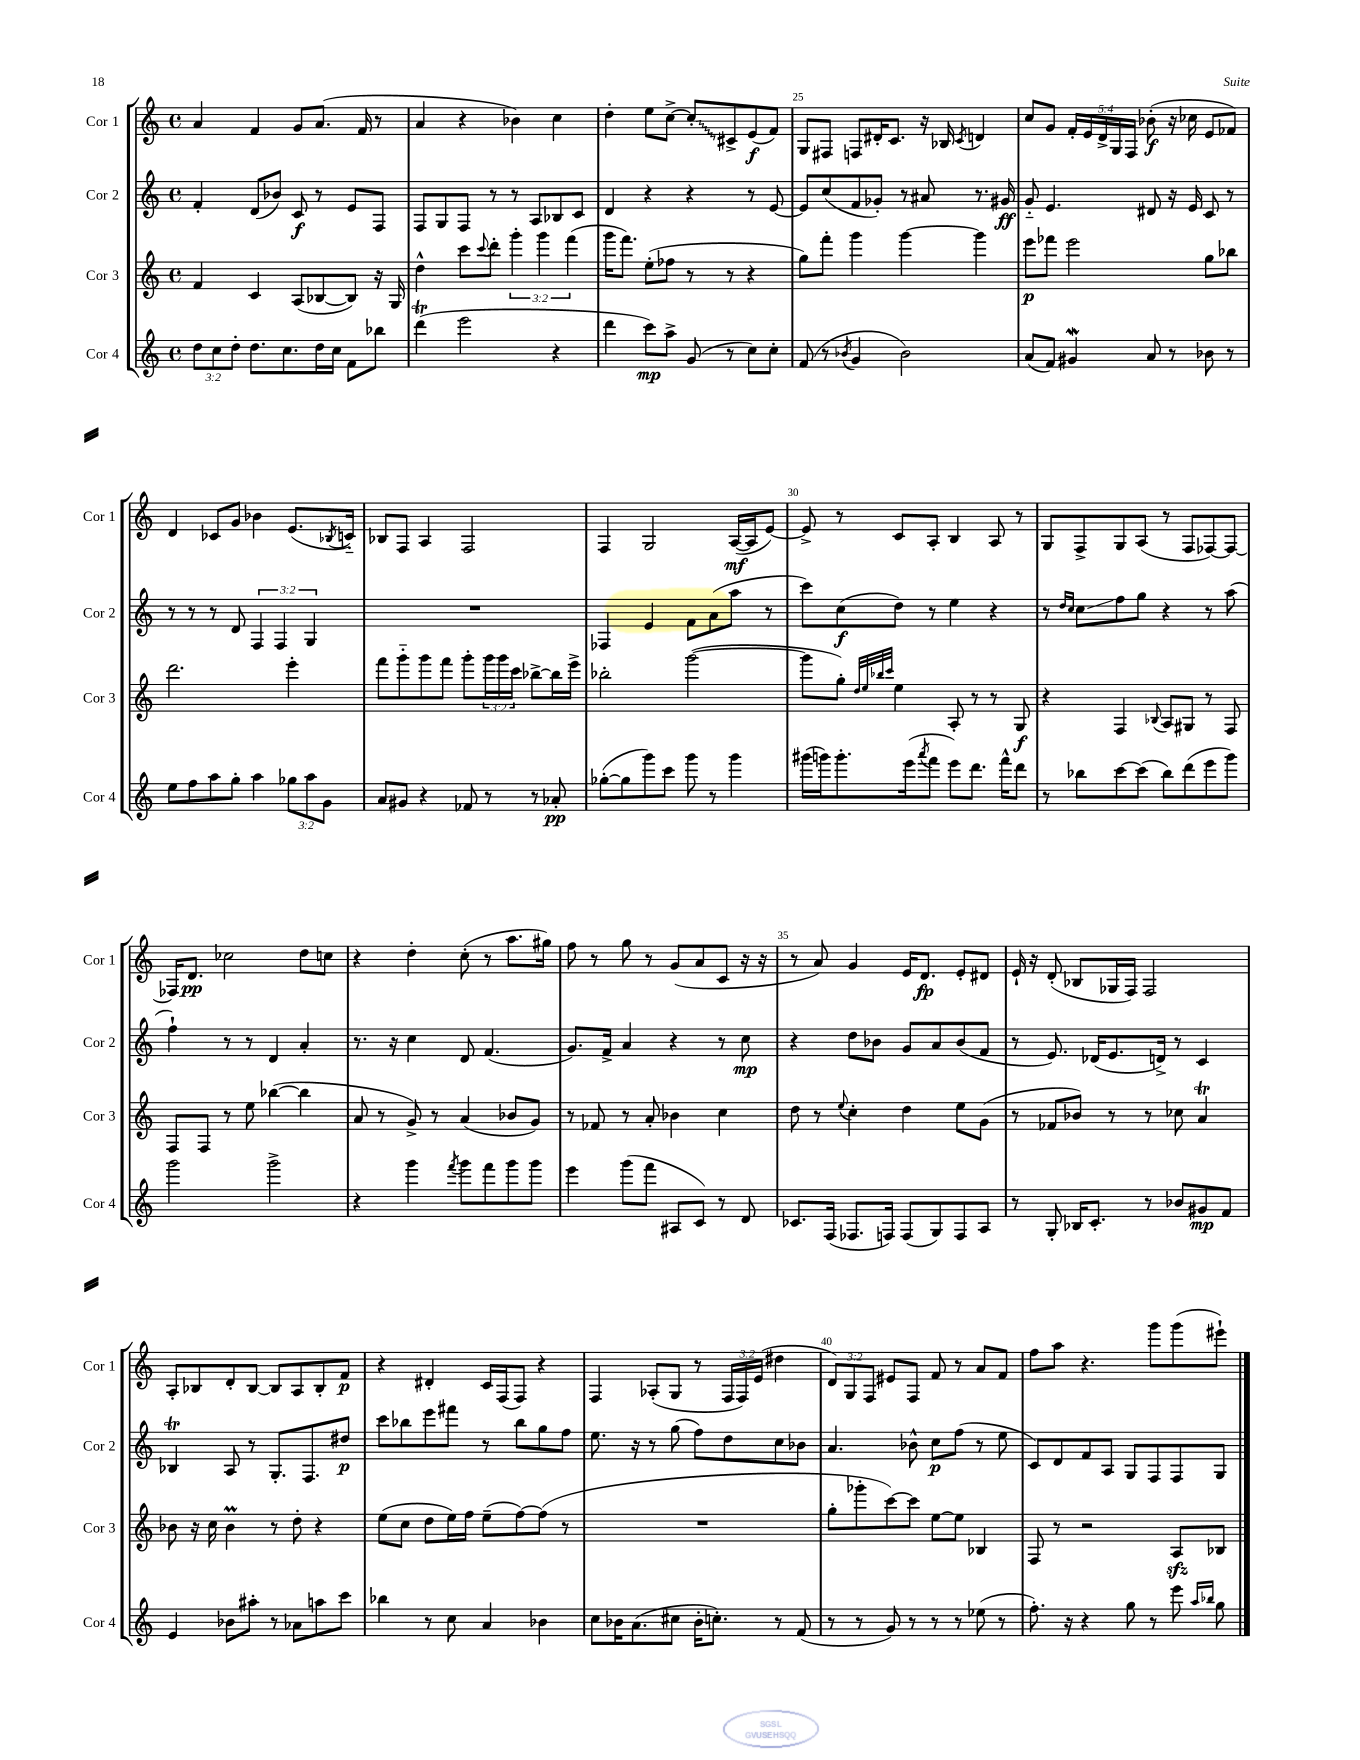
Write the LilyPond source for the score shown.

<<
\new StaffGroup <<
\new Staff = "s0" \with { instrumentName = "Cor 1" shortInstrumentName = "Cor 1" } {
    \clef treble \key c \major \defaultTimeSignature \time 4/4 \override Staff.TupletNumber.text = #tuplet-number::calc-fraction-text
    a'4 f'4 g'8 a'8.( f'16 r8 |
    a'4 r4 bes'4) c''4 |
    d''4-. e''8 c''8~-> \once \override Glissando.style = #'zigzag c''8-.\glissando cis'8-> e'8\f( f'8) |
    g8 fis8 f8 dis'16-. c'8. r16 bes16 \acciaccatura { c'8 } d'4 |
    c''8 g'8 \tuplet 5/4 { f'16-. e'16 d'16-> g16 f16 } bes'8-.\f( r16 ces''16 e'8 fes'8) |
    d'4 ces'8 g'8 bes'4 e'8.( \acciaccatura { bes8 } c'16-_) |
    bes8 f8 a4 f2 |
    f4 g2 a16~\mf( a16 e'8~) |
    e'8-> r8 c'8 a8-. b4 a8 r8 |
    g8 f8-> g8 a8( r8 f8 fes8~) fes8~ |
    fes16 d'8.\pp ces''2 d''8 c''8 |
    r4 d''4-. c''8-.( r8 a''8. gis''16) |
    f''8 r8 g''8 r8 g'8( a'8 c'8 r16 r16 |
    r8 a'8) g'4 e'16 d'8.\fp e'8-. dis'8 |
    e'16-! r16 d'8-.( bes8 ges16 f16) f2 |
    a8-. bes8 d'8-. bes8~ bes8 a8 bes8-. f'8\p |
    r4 dis'4-. c'16 f16( f8) r4 |
    f4 aes8-.( g8 r8 \tuplet 3/2 { f16 f16) e'16( } dis''4 |
    \tuplet 3/2 { d'8) g8 f8 } eis'8 f8 f'8 r8 a'8 f'8 |
    f''8 a''8 r4. g'''8 g'''8( eis'''8-!) \bar "|." |
}
\new Staff = "s1" \with { instrumentName = "Cor 2" shortInstrumentName = "Cor 2" } {
    \clef treble \key c \major \defaultTimeSignature \time 4/4 \override Staff.TupletNumber.text = #tuplet-number::calc-fraction-text
    f'4-. d'8( bes'8) c'8\f r8 e'8 f8 |
    f8 g8 f8 r8 r8 a8 bes8 c'8 |
    d'4 r4 r4 r8 e'8~ |
    e'8 c''8( f'8 ges'8-.) r8 ais'8 r8. gis'16\ff |
    g'8-_ e'4. dis'8 r16 e'16 c'8 r8 |
    r8 r8 r8 d'8 \tuplet 3/2 { f4 f4 g4 } |
    R1 |
    fes4 e'4 f'8 a'8( a''8 r8 |
    c'''8) c''8\f( d''8) r8 e''4 r4 |
    r8 \grace { d''16 c''16 } c''8\glissando f''8 g''8 r4 r8 a''8( |
    f''4-!) r8 r8 d'4 a'4-. |
    r8. r16 c''4 d'8 f'4.( |
    g'8.) f'16-> a'4 r4 r8 c''8\mp |
    r4 d''8 bes'8 g'8 a'8 bes'8( f'8 |
    r8 e'8.) des'16( e'8. d'16->) r8 c'4 |
    bes4\trill a8 r8 g8.-. f8. dis''8\p |
    c'''8 bes''8 e'''8 fis'''8 r8 bes''8 g''8 f''8 |
    e''8. r16 r8 g''8( f''8) d''8 c''8 bes'8 |
    a'4. bes'8-^ c''8\p f''8( r8 e''8 |
    c'8) d'8 f'8 a8 g8 f8 f8 g8 \bar "|." |
}
\new Staff = "s2" \with { instrumentName = "Cor 3" shortInstrumentName = "Cor 3" } {
    \clef treble \key c \major \defaultTimeSignature \time 4/4 \override Staff.TupletNumber.text = #tuplet-number::calc-fraction-text
    f'4 c'4 a8( bes8~ bes8) r16 g16 |
    d''4-^ c'''8 \appoggiatura { c'''8 } d'''8-. \tuplet 3/2 { g'''4-. g'''4 f'''4( } |
    g'''16 f'''8.) e''8-.( fes''8 r8 r8 r4 |
    g''8) f'''8-. g'''4 g'''4~ g'''4 |
    e'''8\p fes'''8 e'''2 g''8 bes''8 |
    d'''2. e'''4-. |
    f'''8 g'''8-_ g'''8 f'''8 g'''8-. \tuplet 3/2 { g'''16 g'''16 c'''16 } bes''8~-> bes''16 e'''16-> |
    bes''2-. g'''2~( |
    g'''8 g''8-.) \grace { d''32 e''32 bes''32 c'''32 } e''4 a8-. r8 r8 g8\f |
    r4 f4 \appoggiatura { bes8 } a8 gis8 r8 f8 |
    f8 f8 r8 e''8 bes''4~( bes''4 |
    a'8 r8 g'8->) r8 a'4( bes'8 g'8) |
    r8 fes'8 r8 a'8-. bes'4 c''4 |
    d''8 r8 \appoggiatura { e''8 } c''4-. d''4 e''8 g'8( |
    r8 fes'8 bes'8) r8 r8 ces''8 a'4\trill |
    bes'8 r16 c''16 bes'4\prall r8 d''8-. r4 |
    e''8( c''8 d''8 e''16) f''16 e''8--( f''8~) f''8( r8 |
    R1 |
    g''8-. ges'''8-. c'''8~) c'''8 e''8~ e''8 bes4 |
    f8 r8 r2 a8\sfz bes8 \bar "|." |
}
\new Staff = "s3" \with { instrumentName = "Cor 4" shortInstrumentName = "Cor 4" } {
    \clef treble \key c \major \defaultTimeSignature \time 4/4 \override Staff.TupletNumber.text = #tuplet-number::calc-fraction-text
    \tuplet 3/2 { d''8 c''8 d''8-. } d''8. c''8. d''16 c''16 f'8 bes''8 |
    d'''4\trill( e'''2 r4 |
    d'''4 c'''8\mp) a''8-> g'8( r8 c''8) c''8-. |
    f'8( r8 \acciaccatura { bes'8 } g'4 bes'2) |
    a'8( f'8) gis'4\mordent a'8 r8 bes'8 r8 |
    e''8 f''8 a''8 g''8-. a''4 \tuplet 3/2 { ges''8 a''8 g'8 } |
    a'8 gis'8 r4 fes'8 r8 r8 aes'8-.\pp |
    ges''8~-.( ges''8 g'''8) c'''8 g'''8 r8 g'''4 |
    gis'''16( g'''16) g'''8.-. e'''16( \acciaccatura { a'''8 } f'''8 e'''8) d'''8. f'''16-^ d'''8 |
    r8 bes''8 c'''8~ c'''8( bes''8) d'''8( e'''8 g'''8) |
    g'''2 g'''2-> |
    r4 g'''4 \acciaccatura { f'''8 } g'''8 f'''8 g'''8 g'''8 |
    e'''4 g'''8( f'''8 ais8 c'8) r8 d'8 |
    ces'8. f16( fes8. f16) f8( g8) f8 a8 |
    r8 g8-. bes16 c'8.-. r8 bes'8 gis'8\mp f'8 |
    e'4 bes'8 ais''8-. r8 aes'8 a''8 c'''8 |
    bes''4 r8 c''8 a'4 bes'4 |
    c''8 bes'16 a'8.( cis''8 bes'16-. c''8.-.) r8 f'8( |
    r8 r8 g'8) r8 r8 r8 ees''8( r8 |
    f''8.-.) r16 r4 g''8 r8 e'''8 \grace { a''16 bes''16 } g''8 \bar "|." |
}
>>
>>
\layout { \context { \Score currentBarNumber = #22 \override BarNumber.break-visibility = ##(#f #t #t) barNumberVisibility = #(every-nth-bar-number-visible 5) } }
